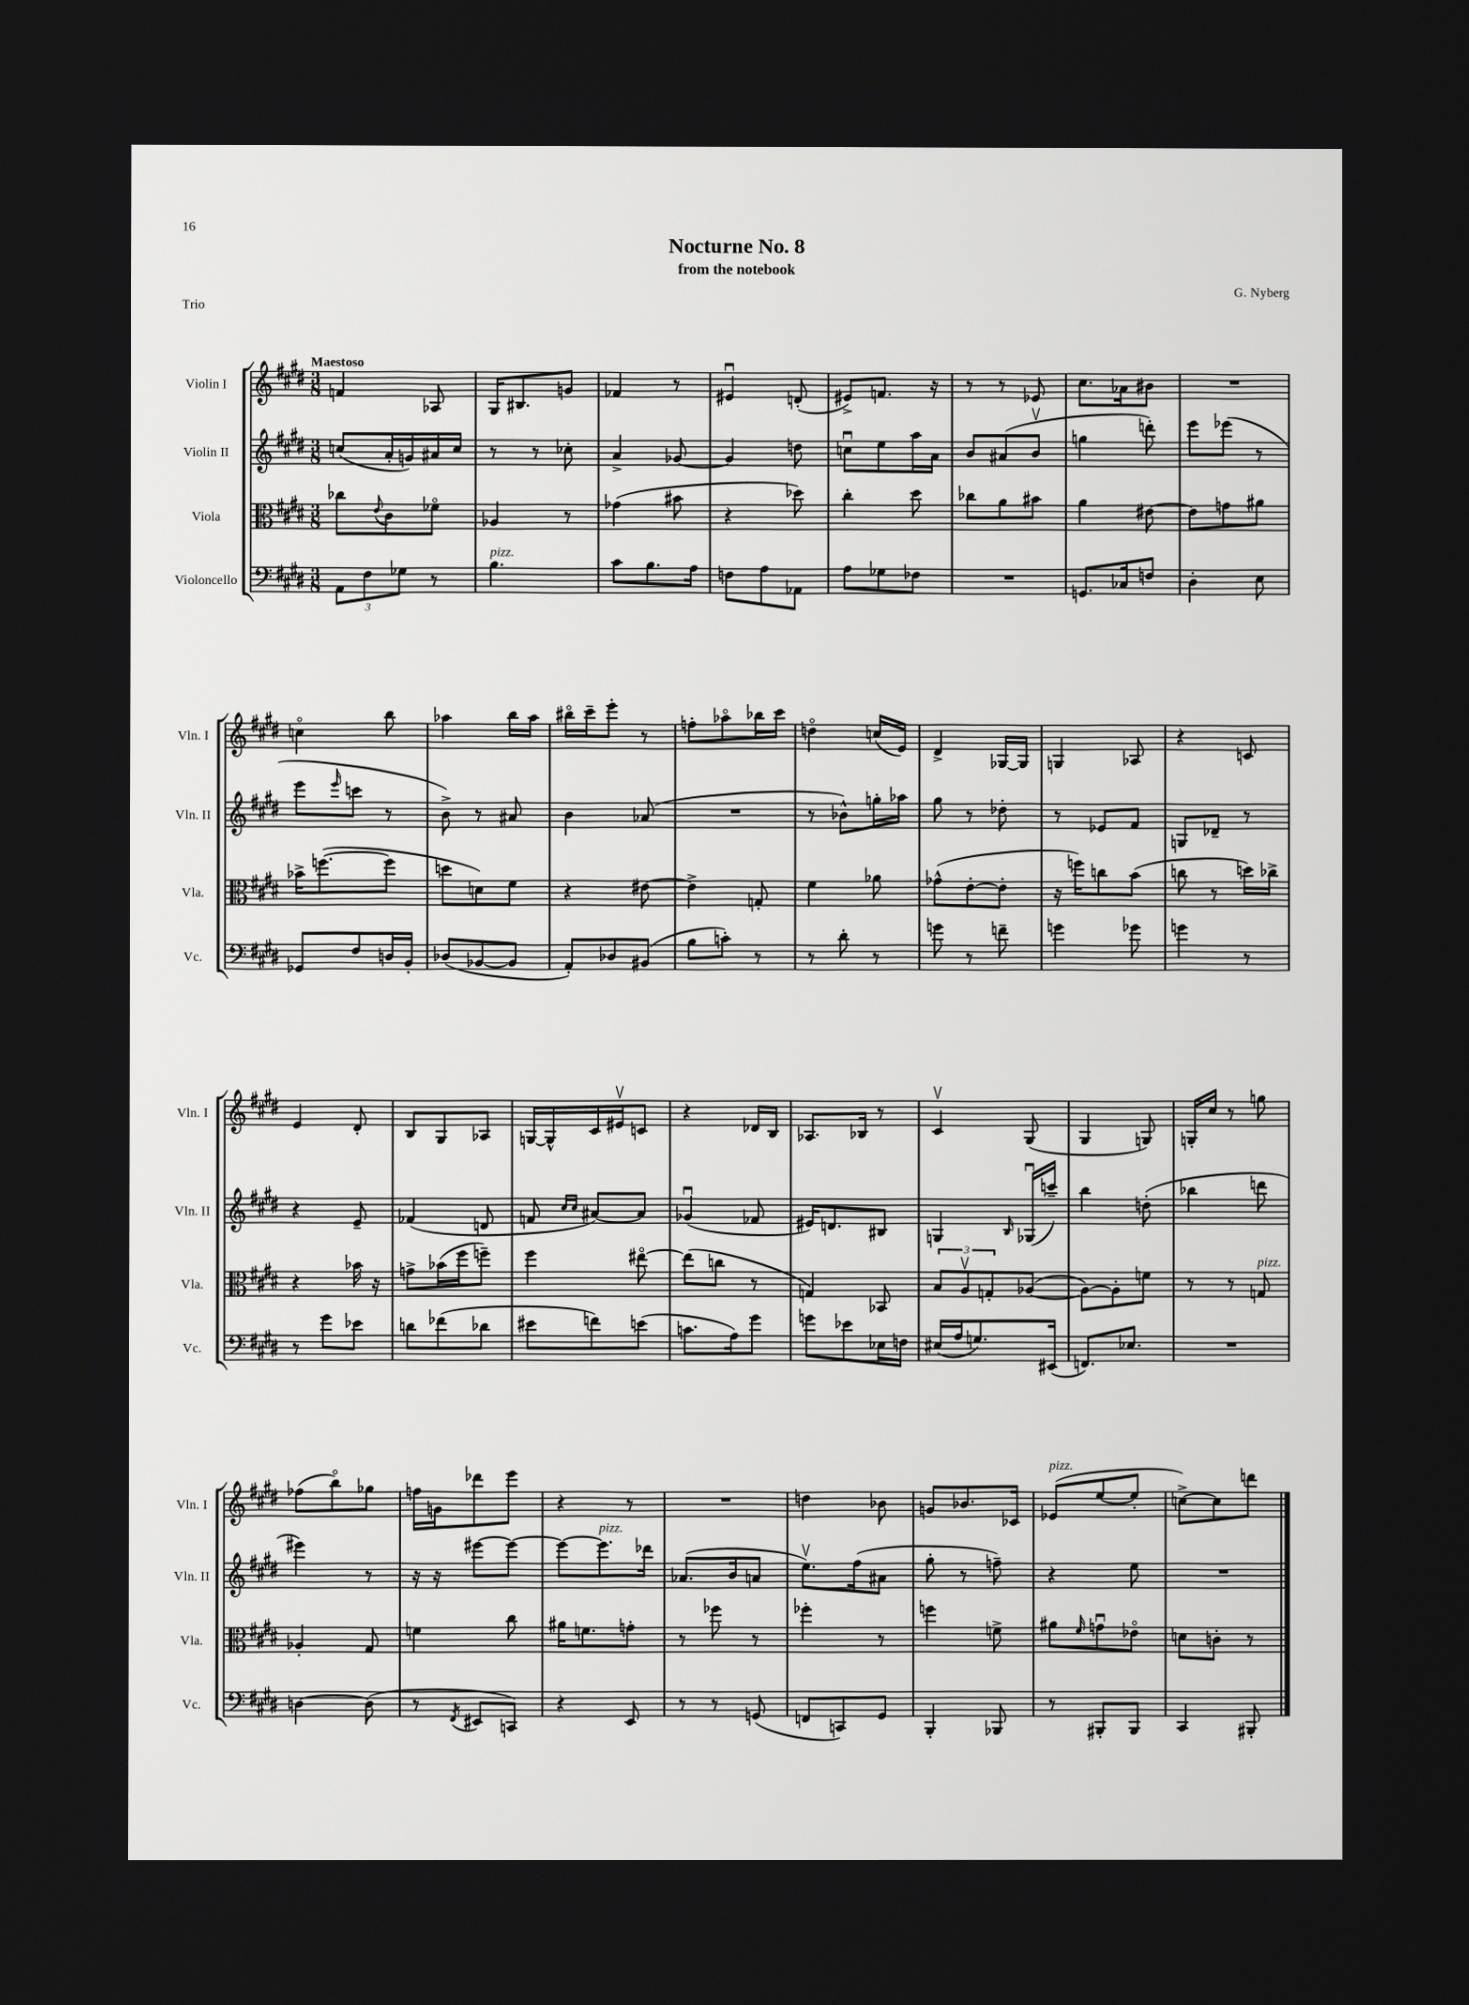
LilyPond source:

\header { title = "Nocturne No. 8" composer = "G. Nyberg" subtitle = "from the notebook" piece = "Trio" }
<<
\new StaffGroup <<
\new Staff = "s0" \with { instrumentName = "Violin I" shortInstrumentName = "Vln. I" } {
    \clef treble \key e \major \numericTimeSignature \time 3/8 \tempo "Maestoso"
    f'4 aes8 |
    gis16 bis8. g'8 |
    fes'4 r8 |
    eis'4\downbow d'8-.( |
    eis'8->) f'8. r16 |
    r8 r8 ees'8 |
    cis''8. aes'16 bis'8 |
    R4. |
    c''4\flageolet b''8 |
    aes''4 b''16 aes''16 |
    bis''16\flageolet cis'''16-- e'''8-. r8 |
    f''8-. aes''8\flageolet bes''16 cis'''16 |
    d''4\flageolet c''16( e'16) |
    dis'4-> ges16~ ges16 |
    g4 aes8 |
    r4 c'8 |
    e'4 dis'8-. |
    b8 gis8 aes8 |
    g16~ g16-^ cis'16 eis'16\upbow c'8 |
    r4 des'16 b16 |
    aes8. bes16 r8 |
    cis'4\upbow gis8( |
    gis4 g8) |
    g16-. cis''16 r8 g''8 |
    fes''8( b''8\flageolet) ges''8 |
    f''16 g'16 des'''8 e'''8 |
    r4 r8 |
    R4. |
    d''4 bes'8 |
    g'8 bes'8. ces'16 |
    ees'8^\markup { \italic "pizz." }( e''8~ e''8-. |
    c''8~->) c''8 d'''8 \bar "|." |
}
\new Staff = "s1" \with { instrumentName = "Violin II" shortInstrumentName = "Vln. II" } {
    \clef treble \key e \major \numericTimeSignature \time 3/8
    c''8( a'16-. g'16) ais'16 c''16 |
    r8 r8 ces''8-. |
    a'4-> ges'8~ |
    ges'4 d''8 |
    c''8\downbow e''8 a''16 a'16 |
    b'8 ais'8( b'8\upbow |
    g''4 d'''8-.) |
    e'''8 ees'''8( r8 |
    e'''8 \grace { e'''16 } c'''8 r8 |
    b'8->) r8 ais'8 |
    b'4 aes'8( |
    R4. |
    r8 bes'8-^) g''16-. aes''16 |
    gis''8 r8 des''8-. |
    r8 ees'8 fis'8 |
    g8 des'8-- r8 |
    r4 e'8-- |
    fes'4( d'8 |
    f'8 \grace { cis''16 cis''16 } ais'8~) ais'8 |
    ges'4\downbow( fes'8 |
    eis'16) d'8. bis8 |
    g4 \grace { b16 } ges16\downbow( c'''16--) |
    b''4 d''8-.( |
    bes''4 d'''8 |
    eis'''4) r8 |
    r16 r16 eis'''8~ eis'''8~ |
    eis'''8~ eis'''8.^\markup { \italic "pizz." } des'''16 |
    aes'8.( b'16 a'8 |
    e''8.\upbow) fis''16( ais'8 |
    gis''8-. r8 f''8--) |
    r4 e''8 |
    R4. \bar "|." |
}
\new Staff = "s2" \with { instrumentName = "Viola" shortInstrumentName = "Vla." } {
    \clef alto \key e \major \numericTimeSignature \time 3/8
    ces''8 \appoggiatura { e'8 } cis'8 fes'8\flageolet |
    aes4 r8 |
    ges'4( bis'8 |
    r4 des''8) |
    cis''4-. dis''8 |
    ces''8 a'8 bis'8 |
    a'4 eis'8~ |
    eis'8 g'8 ais'8 |
    bes'16-> f''8.~( f''8 |
    d''8 d'8) fis'8 |
    r4 eis'8~ |
    eis'4-> g8-. |
    fis'4 aes'8 |
    ges'8-^( e'8~-. e'8-. |
    r16 f''16) c''8 b'8( |
    c''8 r8 d''16) ces''16-> |
    r4 bes'16 r16 |
    g'8-> bes'16( fis''16 f''8--) |
    fis''4 eis''8~\flageolet |
    eis''8( c''8 r8 |
    g4) bes,8 |
    \tuplet 3/2 { b8 a8\upbow g8-. } aes8~( |
    aes8~) aes8-. f'8 |
    r8 r8 g8^\markup { \italic "pizz." } |
    aes4-. gis8 |
    f'4 cis''8 |
    ais'16 f'8. g'8-. |
    r8 fes''8 r8 |
    fes''4-. r8 |
    f''4 f'8-> |
    ais'8 \grace { fis'16 } g'8\downbow ees'8\flageolet |
    d'8 c'8-. r8 \bar "|." |
}
\new Staff = "s3" \with { instrumentName = "Violoncello" shortInstrumentName = "Vc." } {
    \clef bass \key e \major \numericTimeSignature \time 3/8
    \tuplet 3/2 { a,8 fis8 ges8 } r8 |
    b4.^\markup { \italic "pizz." } |
    cis'8 b8. a16 |
    f8 a8 aes,8 |
    a8 ges8 fes8 |
    R4. |
    g,8. ces16 f8 |
    dis4-. e8 |
    ges,8 fis8 d16 b,16-. |
    des8( bes,8~ bes,8 |
    a,8-.) des8 bis,8( |
    b8 c'8-.) r8 |
    r8 dis'8-. r8 |
    g'8 r8 f'8-- |
    g'4 ges'8 |
    g'4 r8 |
    r8 gis'8 ees'8 |
    d'8 fes'8( des'8 |
    eis'8 f'8) e'8( |
    c'8. a16) gis'8 |
    g'8 ees'8 ees16 f16 |
    eis16( a16 g8.) eis,16( |
    f,8.) ees8. |
    R4. |
    d4~ d8( |
    r8 \acciaccatura { fis,8 } eis,8 c,8) |
    r4 e,8 |
    r8 r8 g,8( |
    f,8 c,8) gis,8 |
    b,,4-. bes,,8 |
    r8 bis,,8-. bis,,8 |
    cis,4 bis,,8-. \bar "|." |
}
>>
>>
\layout { \context { \Score \remove "Bar_number_engraver" } }
